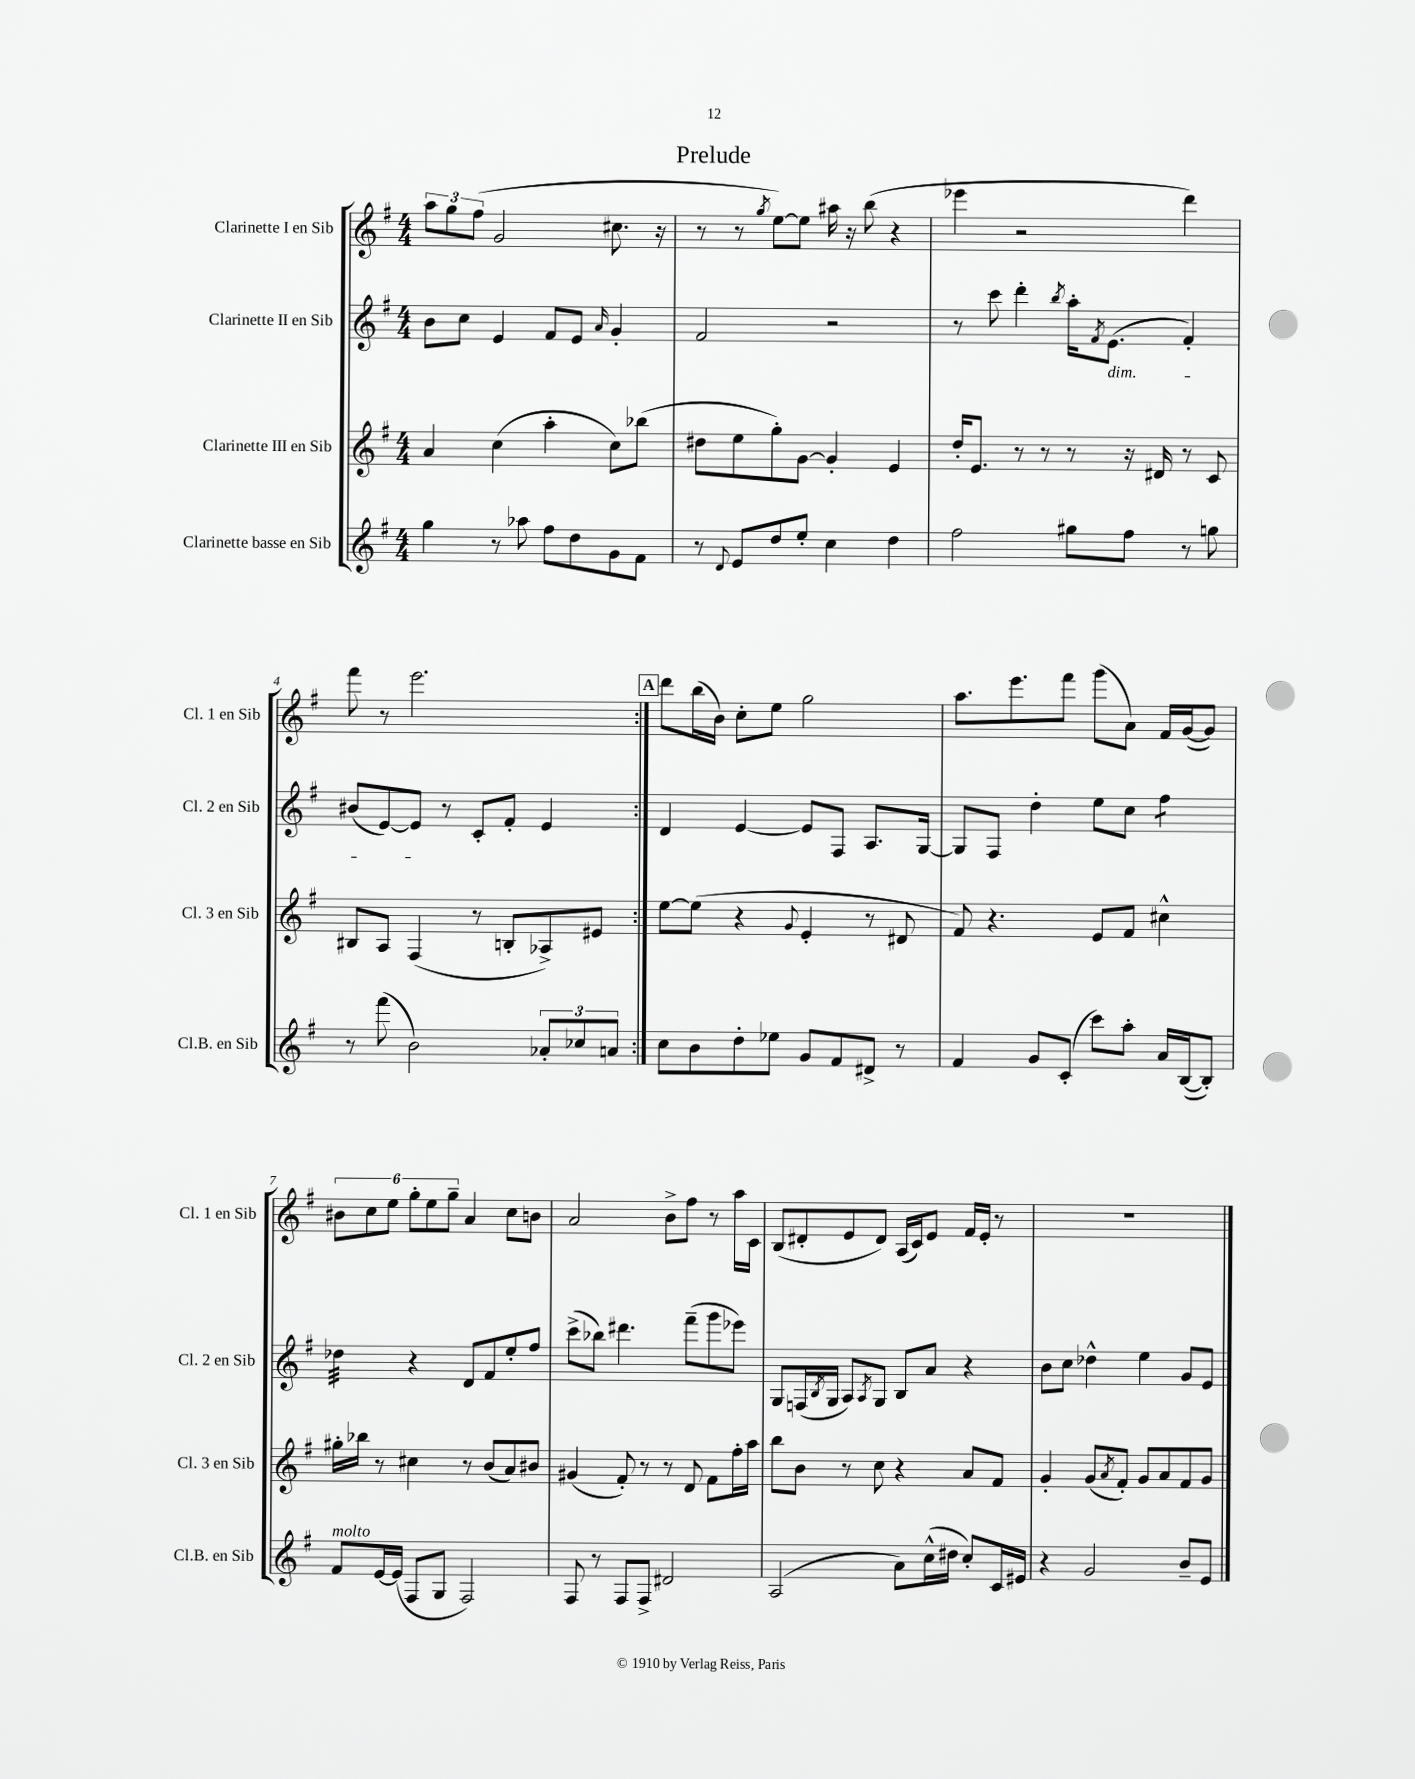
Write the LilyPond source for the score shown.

\header { title = "Prelude" }
<<
\new StaffGroup <<
\new Staff = "s0" \with { instrumentName = "Clarinette I en Sib" shortInstrumentName = "Cl. 1 en Sib" } {
    \clef treble \key g \major \numericTimeSignature \time 4/4
    \repeat volta 2 { \tuplet 3/2 { a''8 g''8 fis''8( } g'2 cis''8. r16 |
    r8 r8 \acciaccatura { g''8 } e''8~) e''8 ais''16 r16 b''8( r4 |
    ees'''4 r2 d'''4) |
    fis'''8 r8 e'''2. | }
    \mark \markup { \box "A" } d'''8 b''16( b'16) c''8-. e''8 g''2 |
    a''8. e'''8. fis'''8 g'''8( a'8) fis'16 g'16~( g'8) |
    \tuplet 6/4 { bis'8 c''8 e''8 g''8-. e''8 g''8-- } a'4 c''8 b'8 |
    a'2 b'8-> fis''8 r8 a''16 c'16 |
    b8( dis'8-. e'8 dis'8) a16( c'16) e'8 fis'16 e'16-. r8 |
    R1 \bar "|." |
}
\new Staff = "s1" \with { instrumentName = "Clarinette II en Sib" shortInstrumentName = "Cl. 2 en Sib" } {
    \clef treble \key g \major \numericTimeSignature \time 4/4
    \repeat volta 2 { b'8 c''8 e'4 fis'8 e'8 \grace { a'16 } g'4-. |
    fis'2 r2 |
    r8 c'''8 d'''4-. \acciaccatura { b''8 } a''16-. \acciaccatura { fis'8 } e'8.\dim( fis'4-.) |
    bis'8( e'8~) e'8\! r8 c'8-. fis'8-. e'4 | }
    \mark \markup { \box "A" } d'4 e'4~ e'8 fis8 a8. g16~ |
    g8 fis8 d''4-. e''8 c''8 fis''4:8 |
    des''4:32 r4 d'8 fis'8 e''8-. fis''8 |
    c'''8->( bes''8) dis'''4. fis'''8--( g'''8 ees'''8) |
    g8 f16( \acciaccatura { b8 } g16 a8) \acciaccatura { a8 } g8 b8 a'8 r4 |
    b'8 c''8 des''4-^ e''4 g'8 e'8 \bar "|." |
}
\new Staff = "s2" \with { instrumentName = "Clarinette III en Sib" shortInstrumentName = "Cl. 3 en Sib" } {
    \clef treble \key g \major \numericTimeSignature \time 4/4
    \repeat volta 2 { a'4 c''4( a''4-. c''8) bes''8( |
    dis''8 e''8 g''8-.) g'8~ g'4-. e'4 |
    d''16-. e'8. r8 r8 r8 r16 dis'16 r8 c'8 |
    bis8 a8 fis4( r8 b8-. aes8->) eis'8 | }
    \mark \markup { \box "A" } e''8~ e''8( r4 \appoggiatura { g'8 } e'4-. r8 dis'8 |
    fis'8) r4. e'8 fis'8 cis''4-^ |
    gis''16-. bes''16 r8 cis''4 r8 b'8( a'8) bis'8 |
    gis'4( fis'8-.) r8 r8 d'8 fis'8 fis''16-. a''16 |
    b''8 b'8 r8 c''8 r4 a'8 fis'8 |
    g'4-. g'8( \acciaccatura { a'8 } fis'8-.) g'8 a'8 fis'8 g'8 \bar "|." |
}
\new Staff = "s3" \with { instrumentName = "Clarinette basse en Sib" shortInstrumentName = "Cl.B. en Sib" } {
    \clef treble \key g \major \numericTimeSignature \time 4/4
    \repeat volta 2 { g''4 r8 aes''8 fis''8 d''8 g'8 fis'8 |
    r8 \appoggiatura { d'8 } e'8 d''8 e''8-. c''4 d''4 |
    fis''2 gis''8 fis''8 r8 g''8 |
    r8 fis'''8( b'2) \tuplet 3/2 { aes'8-. ces''8 a'8 } | }
    \mark \markup { \box "A" } c''8 b'8 d''8-. ees''8 g'8 fis'8 dis'8-> r8 |
    fis'4 g'8 c'8-.( c'''8) a''8-. a'16 b16~( b8-.) |
    fis'8^\markup { \italic "molto" } e'16~ e'16( fis8 g8 fis2) |
    fis8 r8 fis8 fis8-> dis'2 |
    a2( a'8) c''16-^( dis''16 c''8-.) c'16 eis'16 |
    r4 g'2 b'8-- e'8 \bar "|." |
}
>>
>>
